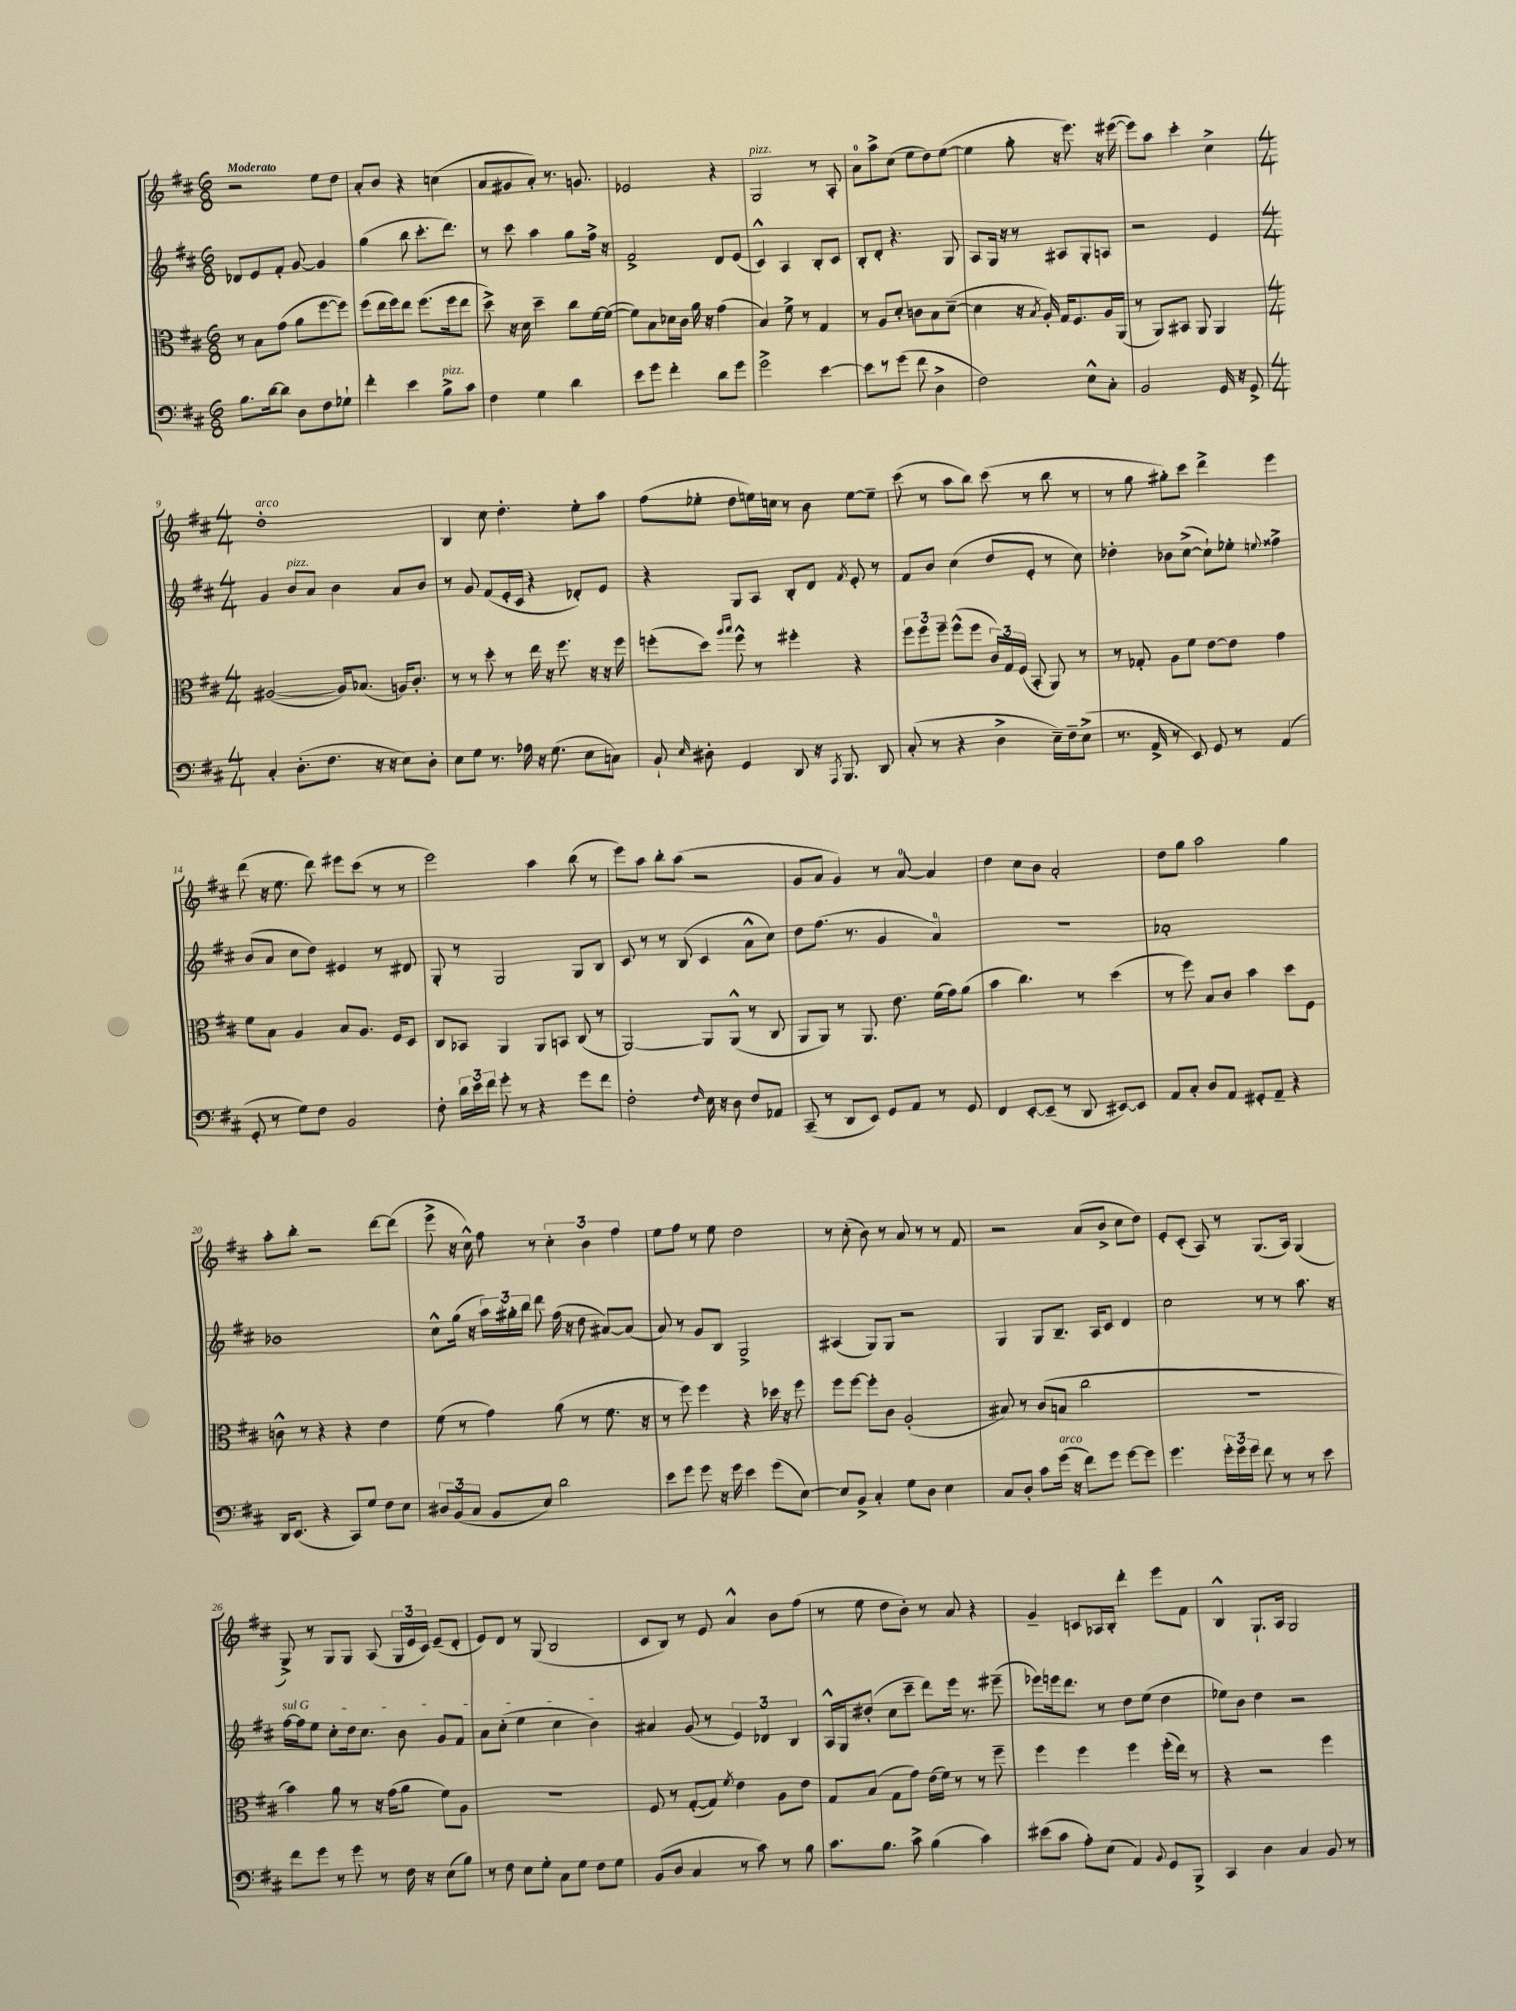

**kern	**kern	**kern	**kern
*staff4	*staff3	*staff2	*staff1
*clefF4	*clefC3	*clefG2	*clefG2
*k[f#c#]	*k[f#c#]	*k[f#c#]	*k[f#c#]
*M6/8	*M6/8	*M6/8	*M6/8
8.B	8r	8d-	2r
.	8B	8e	.
[16d	.	.	.
8d]	(8g	8f#'	.
8D	8a	[8g	.
8F#	[8ff#	4g]	8ee
8G-`	8ff#])	.	8dd
=	=	=	=
4f#'	(8ff#	(4gg	8a'
.	16ee	.	8b
.	16ff#)	.	.
4e	8ee	8bb	4r
.	(8.ff#	8.ccc#'	.
8B^	.	.	(4cc
.	16ff#	8.ddd)	.
8c#	8ee	.	.
=	=	=	=
4F#	8dd^)	8r	8a
.	16r	8ccc#	8g#
.	16d	.	.
4G	4dd~	4aa	8a')
.	.	.	8.r
4d	8cc#	8gg	.
.	.	.	8.g
.	[16f#	16ff#^	.
.	(16f#_	16r	.
=	=	=	=
8e	8f#])	2f#^	2e-
8g	8B	.	.
4f#'	16d-	.	.
.	16c#	.	.
.	16a	.	.
.	16r	.	.
8d	(4g	8d	4r
8g	.	(8e	.
=	=	=	=
2g^	4B)	4c#^^)	2G
.	8f#^	4A	.
.	8r	.	.
[4e	4G	8B'	8r
.	.	8c#	8A'
=	=	=	=
8e]	8r	8B'	8a
8r	8A	8d'	8aa^
(8g	8d'	4.r	(8cc#
8f#	8c	.	8ee
4D^	8B	.	8dd)
.	([8d~	8G	([8ee
=	=	=	=
2F#)	4d]	8A	4ee]
.	.	16G	.
.	.	16r	.
.	16r	8r	8gg'
.	8qB	.	.
.	16A')	.	.
.	16G	8A#	16r
.	8.F#	.	8.eee)
8E^^	.	8G'	.
8C#'	16A	8A	16r
.	(16AA	.	([16eee#
=	=	=	=
2BB	8r	2r	8eee#])
.	8AA)	.	8aa
.	8BB#	.	4ccc#'
.	8AA	.	.
16GG	4AA	4e	4cc#^
16r	.	.	.
8GG^	.	.	.
=	=	=	=
*M4/4	*M4/4	*M4/4	*M4/4
4C#'	([2A#	4g	1dd'
(8.D'	.	8b	.
.	.	8a	.
8.F#	.	.	.
.	16A#])	4b	.
.	(8.B-	.	.
16r	.	.	.
16r	.	.	.
8E)	16A)	8a	.
.	8.c#'	.	.
8D'	.	8b	.
=	=	=	=
8E	8r	8r	4B
8G	8r	8g	.
8.r	8dd'	(8f#	8cc#
.	8r	16e'	4.dd'
16A-	.	16c#	.
16r	16ee	4r	.
(8.G	16r	.	.
.	8.ff#	.	.
8E	.	8d-')	8ee'
.	16r	.	.
8C)	16r	8e	8aa
.	16ff#	.	.
=	=	=	=
8BB`	(8ff'	4r	(8ff#
16qqE	.	.	.
8D#'	8dd)	.	8ee-'
.	16qqaa	.	.
.	16qqbb	.	.
4GG	8ff^^	8G	8dd
.	8r	8A	16ee)
.	.	.	16cc
8DD	4ff#'	8B'	8r
16r	.	8d	8b
8qAAA	.	.	.
8.BBB	.	.	.
.	.	8qf#	.
.	4r	8e'	[8ee
8DD	.	8r	8ee~]
=	=	=	=
(8C#'	12ff#	8f#	(8ccc#
.	12ff#	.	.
8r	.	8b	8r
.	12ff#~	.	.
4r	(8ff#^^	(4cc#	8aa
.	8ff#	.	8bb)
4D^	24c#)	8dd	(8ccc#
.	24G	.	.
.	(24F#	.	.
.	8BB'	8e'	8r
16E~)	8AA)	8r	8bb
16F#~	.	.	.
(8E^	8r	8cc#)	8r
=	=	=	=
8.r	8r	4dd-'	8r
.	8G-'	.	8gg
16AA^	.	.	.
8r	8A	8b-	8gg#')
8EE)	8f#	([8cc#^	8ccc#
8GG	[8e	8cc#`])	4ddd^
8r	8e]	8ee-'	.
.	.	8qqee	.
(4AA	4g	4ff##^	4eee
=	=	=	=
8GG'	8f#	(8b	(8ddd
8r	8B	8a	16r
.	.	.	8.ee
8G)	4A	8cc#	.
8F#	.	8dd)	8ddd)
2BB	8B	4e#	8eee#
.	8.A	.	(8ccc#
.	.	8r	8r
.	16F#	.	.
.	8D	8d#	8r
=	=	=	=
8F#'	8C#	8G'	2eee)
24d	8BB-	8r	.
24e	.	.	.
24f#	.	.	.
8g'	4AA	2G	.
8r	.	.	.
4r	8AA	.	4aa
.	8BB	.	.
8g	(8C#	8G	(8bb
8f#	8r	8B	8r
=	=	=	=
2F#'	[2AA)	8c#	8eee)
.	.	8r	8aa
.	.	8r	8bb'
.	.	(8B	(8aa
16qqF#	.	.	.
16E	8AA]	4c#	2r
16r	.	.	.
8D	(8AA^^	.	.
8F#	8r	8a^^	.
8AA-	8C#	8cc#)	.
=	=	=	=
(8CC#~	8AA	8dd	8g
8r	8AA)	(8.ff#	8a
8DD	8r	.	4g)
.	.	8.r	.
8EE)	8.AA	.	.
8GG	.	4g	8r
.	8.e	.	.
8AA	.	.	[8a
8r	(16f#	4a)	4a]
.	16g)	.	.
8GG	(8a	.	.
=	=	=	=
4FF#	4b	1r	4dd
[8EE'	4.cc#)	.	8cc#
(8EE~]	.	.	8b
8r	.	.	2a'
8DD	8r	.	.
[8EE#)	(4dd	.	.
8EE#]	.	.	.
=	=	=	=
8AA	8r	1a-'	8dd
8C#'	8ff#)	.	8gg
8D	8B	.	2aa
8AA	8c#	.	.
8GG#'	4b	.	.
8AA~	.	.	.
4r	8dd	.	4gg
.	8F#	.	.
=	=	=	=
16DD	8c^^	1b-	8aa'
(8.EE	.	.	.
.	8r	.	8bb'
4r	4r	.	2r
8CC#)	4r	.	.
8G	.	.	.
8F#	4e	.	[8ddd
8E	.	.	(8ddd]
=	=	=	=
12D#	(8f#	8cc#^^	8eee^
(12BB	.	.	.
.	8r	(16gg	16r
12C#	.	.	.
.	.	16r	16cc#^^)
8BB	4g)	24aa)	8ff#
.	.	24gg#'	.
.	.	24bb	.
8E)	.	8ddd	8r
2d	(8a	(16ff#	6cc#'
.	.	16r	.
.	8r	8dd	.
.	.	.	6b
.	8.f#	[8a#)	.
.	.	.	6ff#
.	.	(8a#]	.
.	16r	.	.
=	=	=	=
8e	8r	8a)	8ee
8g	8ff#)	8r	8ff#
8g	4ff#	8g	8r
16r	.	8B	8ee
16g	.	.	.
4e	4r	2G^	2dd
(8g	16dd-	.	.
.	16r	.	.
[8E)	8ff#	.	.
=	=	=	=
8E]	8ff#	(4A#	8r
8BB^	[8ff#	.	(8cc#'
4C#'	8ff#']	8G)	8b)
.	8c#	8G	8r
8G	(2A'	2r	8a
8D	.	.	8r
4E	.	.	8r
.	.	.	8f#
=	=	=	=
8C#	8B#)	4G	2r
8D'	8r	.	.
8c#	(8c#	8G	.
(16g	8B	8.B~	.
16r	.	.	.
8f#)	2cc#	.	(8a
.	.	16A	.
8g	.	8c#	8b^
[8g	.	4d	8cc#
8g]	.	.	8dd)
=	=	=	=
4.g	1r	2cc#	8e'
.	.	.	(8c#'
.	.	.	8A)
24g'	.	.	8r
24g	.	.	.
24g	.	.	.
8f#	.	8r	(8.G
8r	.	8r	.
.	.	.	16A)
8r	.	8.aa	(4G
8e	.	.	.
.	.	16r	.
=	=	=	=
8f#	4b)	[16ff#	8G^)
.	.	16ff#]	.
8g	.	8ee	8r
8r	8a	8cc#'	8G
8g	8r	16dd	8G
.	.	8.cc#	.
8r	16r	.	(8A
.	(16g	.	.
16F#	8a	8b	24G
.	.	.	24e
16r	.	.	.
.	.	.	24c#)
(8E	8f#)	8g	(8e~
8B)	8A	8f#	8d'
=	=	=	=
8r	1r	8a	8e)
8F#	.	(8cc#'	8d
8E	.	4ee	8r
8G'	.	.	(8G
8C#	.	4cc#	2B
8G	.	.	.
8F#	.	4b)	.
8G	.	.	.
=	=	=	=
(8BB	8F#	4a#	8c#
8D	8r	.	8B)
4C#	([8G'	(8g	8r
.	8G])	8r	8e
.	8qf#	.	.
8r	4e	6e)	4a^^
8c#)	.	.	.
.	.	6d-	.
8r	8A	.	8b
.	.	6B	.
8B	8e	.	(8ff#
=	=	=	=
8.c#	8G	16A^^	8r
.	.	16G	.
.	(8B	(8dd#'	8ee
8.B	.	.	.
.	8G	8cc#	8dd
8c#^	8g)	8ccc#~	8b')
(4B	(16e	8ddd)	8r
.	16f#)	.	.
.	8r	16eee	8a
.	.	8.r	.
4c#)	8r	.	4r
.	8ff#~	(8eee#~	.
=	=	=	=
(8e#	4ff#	8eee-)	4g~
8c#	.	16eee	.
.	.	8.ddd	.
8A')	4ff#	.	8c
(8E	.	8r	16A-
.	.	.	16B'
4AA)	4ff#	8dd	4ddd'
.	.	(8ee	.
8qqBB	.	.	.
8GG	(16ff#'	4dd	8eee
.	16ee)	.	.
8BBB^	8r	.	8f#
=	=	=	=
4CC#	4r	8ee-)	4B^^
.	.	8b	.
4D	2r	4dd	8.G`
.	.	.	16A
4C#	.	2r	2G
8BB	4ff#	.	.
8r	.	.	.
==	==	==	==
*-	*-	*-	*-
